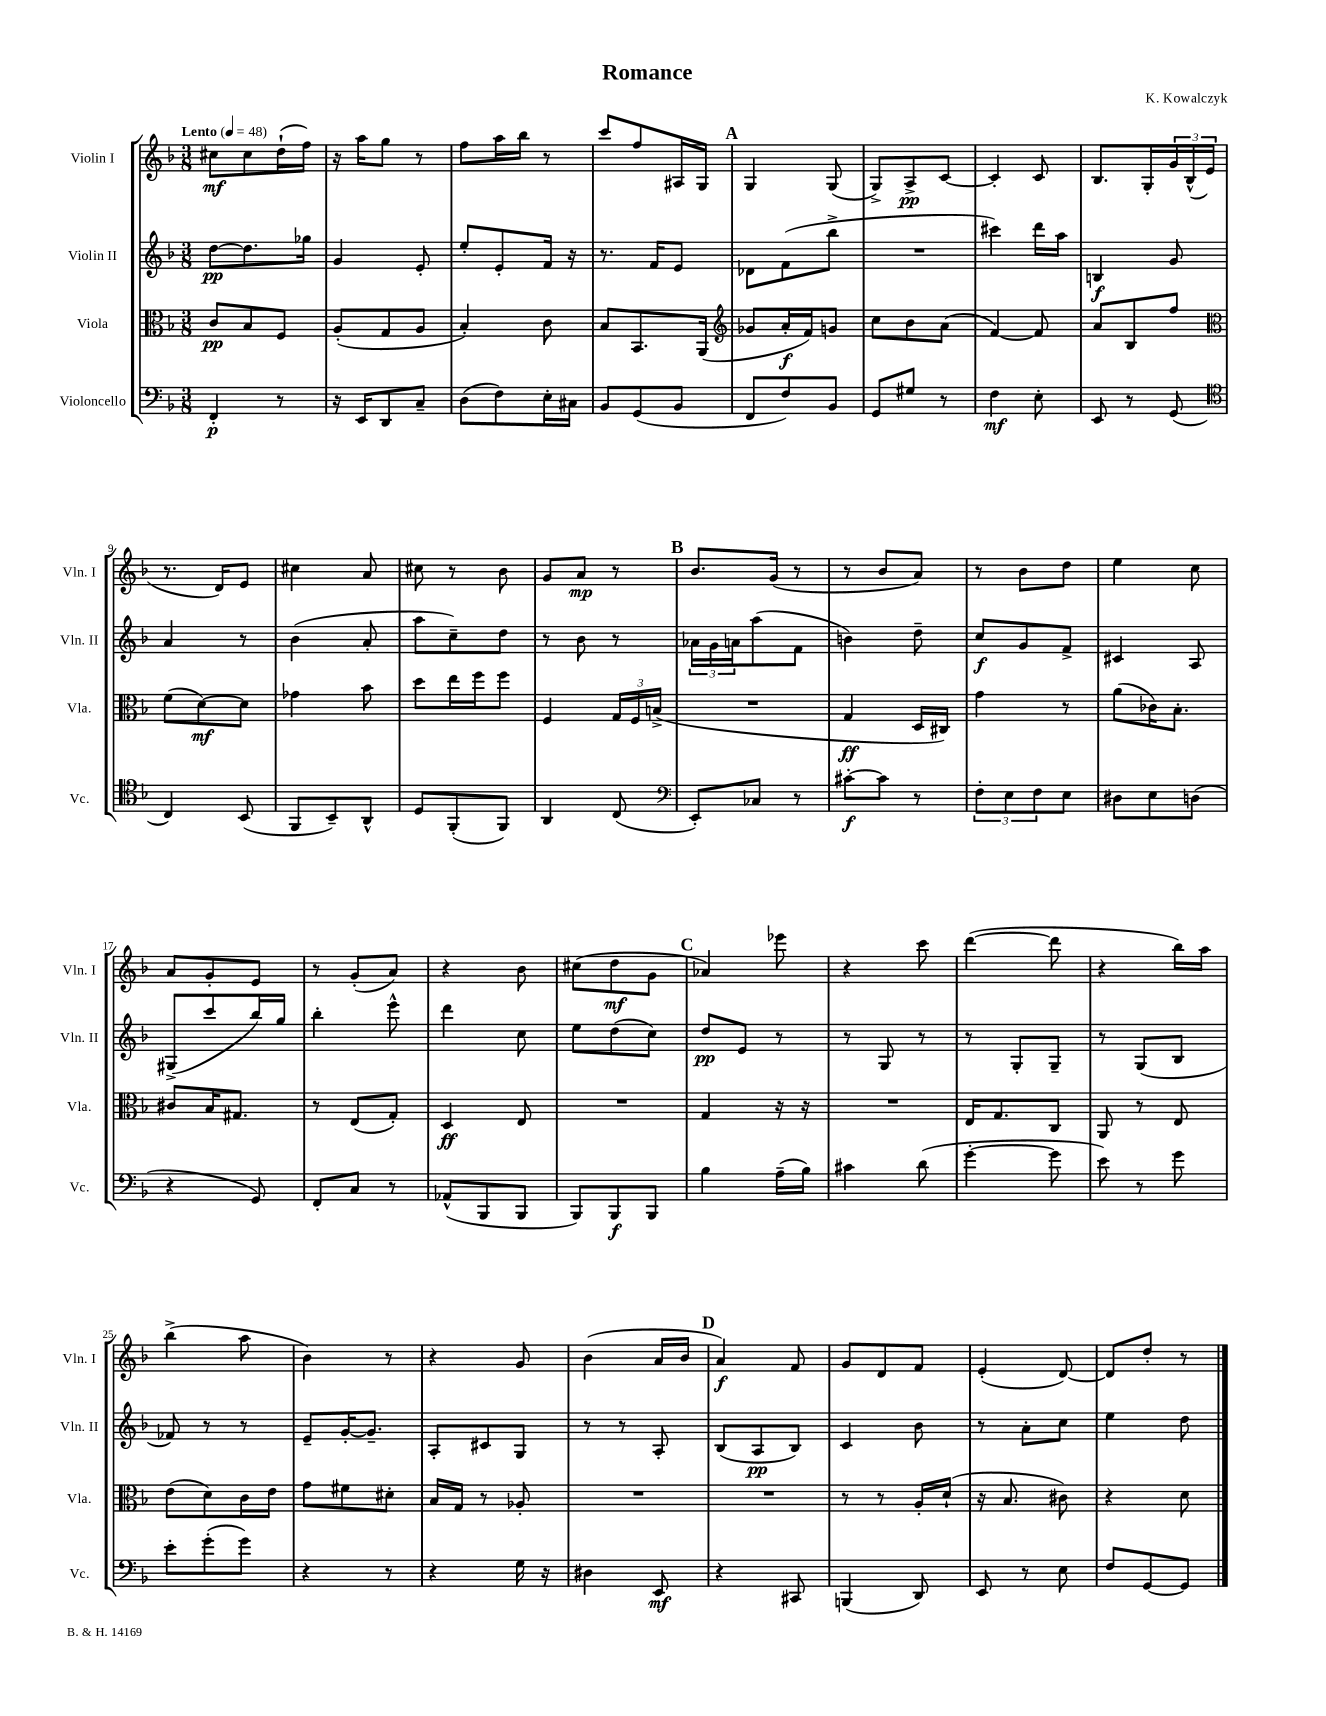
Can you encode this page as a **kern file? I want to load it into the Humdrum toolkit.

**kern	**dynam	**kern	**dynam	**kern	**dynam	**kern	**dynam
*part4	*part4	*part3	*part3	*part2	*part2	*part1	*part1
*staff4	*staff4	*staff3	*staff3	*staff2	*staff2	*staff1	*staff1
*I"Violoncello	*	*I"Viola	*	*I"Violin II	*	*I"Violin I	*
*I'Vc.	*	*I'Vla.	*	*I'Vln. II	*	*I'Vln. I	*
*clefF4	*	*clefC3	*	*clefG2	*	*clefG2	*
*k[b-]	*	*k[b-]	*	*k[b-]	*	*k[b-]	*
*M3/8	*	*M3/8	*	*M3/8	*	*M3/8	*
*MM48	*	*MM48	*	*MM48	*	*MM48	*
=1	=1	=1	=1	=1	=1	=1	=1
!	!	!	!	!	!	!LO:TX:a:B:t=Lento	!
4FF'/	p	8c/L	pp	[8dd\L	pp	8cc#X\L	mf
.	.	8B-/	.	8.dd\]	.	8cc#\	.
8r	.	8F/J	.	.	.	(16dd`\L	.
.	.	.	.	16gg-X\Jk	.	16ff\JJ)	.
=2	=2	=2	=2	=2	=2	=2	=2
16r	.	(8A'/L	.	4g/	.	16r	.
16EE/KL	.	.	.	.	.	16aa\KL	.
8DD/	.	8G/	.	.	.	8gg\J	.
8C~/J	.	8A/J	.	8e'/	.	8r	.
=3	=3	=3	=3	=3	=3	=3	=3
(8D\L	.	4B-'/)	.	8ee'/L	.	8ff\L	.
8F\)	.	.	.	8e'/	.	16aa\L	.
.	.	.	.	.	.	16bb-\JJ	.
16E'\L	.	8c\	.	16f/Jk	.	8r	.
16C#X\JJ	.	.	.	16r	.	.	.
=4	=4	=4	=4	=4	=4	=4	=4
8BB-/L	.	8B-/L	.	8.r	.	8ccc/L	.
(8GG/	.	8.BB-/	.	.	.	8ff/	.
.	.	.	.	16f/KL	.	.	.
8BB-/J	.	.	.	8e/J	.	16A#X/L	.
.	.	(16AA/Jk	.	.	.	16G/JJ	.
!!LO:REH:place=s1:t=A
=5	=5	=5	=5	=5	=5	=5	=5
*	*	*clefG2	*	*	*	*	*
8FF/L	.	8g-X/L	.	8d-X\L	.	4G/	.
8F/)	.	16a'/L	f	(8f\	.	.	.
.	.	16f/J)	.	.	.	.	.
8BB-/J	.	8gn/J	.	8bb-^\J	.	(8G/	.
=6	=6	=6	=6	=6	=6	=6	=6
8GG/L	.	8cc\L	.	4.r	.	8G^/L)	.
8G#X/J	.	8b-\	.	.	.	8A^/	pp
8r	.	(8a\J	.	.	.	[8c/J	.
=7	=7	=7	=7	=7	=7	=7	=7
4F\	mf	[4f/)	.	4ccc#X\)	.	4c'/]	.
8E'\	.	8f/]	.	16ddd\LL	.	8c/	.
.	.	.	.	16aa\JJ	.	.	.
=8	=8	=8	=8	=8	=8	=8	=8
8EE/	.	8a/L	.	4Bn/	f	8.B-/L	.
8r	.	8B-/	.	.	.	.	.
.	.	.	.	.	.	16G'/L	.
(8GG/	.	8ff/J	.	8g/	.	24g/	.
.	.	.	.	.	.	(24B-^^/	.
.	.	.	.	.	.	24e/JJ	.
!!LO:LB:g=z
=9	=9	=9	=9	=9	=9	=9	=9
*clefC4	*	*clefC3	*	*	*	*	*
4C/)	.	(8f\L	.	4a/	.	8.r	.
.	.	[8d\)	mf	.	.	.	.
.	.	.	.	.	.	16d/KL)	.
(8BB-/	.	8d\J]	.	8r	.	8e/J	.
=10	=10	=10	=10	=10	=10	=10	=10
8FF/L	.	4g-X\	.	(4b-\	.	4cc#X\	.
8BB-~/)	.	.	.	.	.	.	.
8AA^^/J	.	8b-\	.	8a'/	.	8a/	.
=11	=11	=11	=11	=11	=11	=11	=11
8D/L	.	8dd\L	.	8aa\L	.	8cc#X\	.
(8FF'/	.	16ee\L	.	8cc~\)	.	8r	.
.	.	16ff\J	.	.	.	.	.
8FF/J)	.	8ff\J	.	8dd\J	.	8b-\	.
=12	=12	=12	=12	=12	=12	=12	=12
4AA/	.	4F/	.	8r	.	8g/L	.
.	.	.	.	8b-\	.	8a/J	mp
(8C/	.	24G/LL	.	8r	.	8r	.
.	.	24F/	.	.	.	.	.
.	.	(24Bn^/JJ	.	.	.	.	.
!!LO:REH:place=s1:t=B
=13	=13	=13	=13	=13	=13	=13	=13
*clefF4	*	*	*	*	*	*	*
8EE'/L)	.	4.r	.	24a-X\LL	.	8.b-/L	.
.	.	.	.	24g\	.	.	.
.	.	.	.	24an\J	.	.	.
8C-X/J	.	.	.	(8aa\	.	.	.
.	.	.	.	.	.	(16g/Jk	.
8r	.	.	.	8f\J	.	8r	.
=14	=14	=14	=14	=14	=14	=14	=14
[8c#X'\L	f	4G/	ff	4bn\)	.	8r	.
8c#\J]	.	.	.	.	.	8b-/L	.
8r	.	16D/LL	.	8dd~\	.	8a/J)	.
.	.	16C#X/JJ)	.	.	.	.	.
=15	=15	=15	=15	=15	=15	=15	=15
12F'\L	.	4g\	.	8cc/L	f	8r	.
12E\	.	.	.	.	.	.	.
.	.	.	.	8g/	.	8b-\L	.
12F\	.	.	.	.	.	.	.
8E\J	.	8r	.	8f^/J	.	8dd\J	.
=16	=16	=16	=16	=16	=16	=16	=16
8D#X\L	.	(8a\L	.	4c#X/	.	4ee\	.
8E\	.	16c-X\K)	.	.	.	.	.
.	.	8.B-'\J	.	.	.	.	.
(8Dn\J	.	.	.	8A/	.	8cc\	.
!!LO:LB:g=z
=17	=17	=17	=17	=17	=17	=17	=17
4r	.	8c#X/L	.	(8G#X^/L	.	8a/L	.
.	.	16B-/K	.	8ccc/	.	8g'/	.
.	.	8.G#X/J	.	.	.	.	.
8GG/)	.	.	.	16bb-/L)	.	8e/J	.
.	.	.	.	16gg/JJ	.	.	.
=18	=18	=18	=18	=18	=18	=18	=18
8FF'/L	.	8r	.	4bb-'\	.	8r	.
8C/J	.	(8E/L	.	.	.	(8g'/L	.
8r	.	8G'/J)	.	8eee^^\	.	8a/J)	.
=19	=19	=19	=19	=19	=19	=19	=19
(8AA-X^^/L	.	4D/	ff	4ddd\	.	4r	.
8BBB-/	.	.	.	.	.	.	.
8BBB-/J	.	8E/	.	8cc\	.	8b-\	.
=20	=20	=20	=20	=20	=20	=20	=20
8BBB-/L)	.	4.r	.	8ee\L	.	(8cc#X\L	.
8BBB-/	f	.	.	(8dd\	.	8dd\	mf
8BBB-/J	.	.	.	8cc\J)	.	8g\J	.
!!LO:REH:place=s1:t=C
=21	=21	=21	=21	=21	=21	=21	=21
4B-\	.	4G/	.	8dd/L	pp	4a-X/)	.
.	.	.	.	8e/J	.	.	.
(16A~\LL	.	16r	.	8r	.	8eee-X\	.
16B-\JJ)	.	16r	.	.	.	.	.
=22	=22	=22	=22	=22	=22	=22	=22
4c#X\	.	4.r	.	8r	.	4r	.
.	.	.	.	8G/	.	.	.
(8d\	.	.	.	8r	.	8ccc\	.
=23	=23	=23	=23	=23	=23	=23	=23
[4g'\	.	16E/KL	.	8r	.	([4ddd\	.
.	.	8.G/	.	.	.	.	.
.	.	.	.	8G'/L	.	.	.
8g\]	.	8C/J	.	8G~/J	.	8ddd\]	.
=24	=24	=24	=24	=24	=24	=24	=24
8e\)	.	8AA/	.	8r	.	4r	.
8r	.	8r	.	(8G/L	.	.	.
8g\	.	8E/	.	8B-/J	.	16bb-\LL)	.
.	.	.	.	.	.	16aa\JJ	.
!!LO:LB:g=z
=25	=25	=25	=25	=25	=25	=25	=25
8e'\L	.	(8e\L	.	8f-X/)	.	(4bb-^\	.
(8g'\	.	8d\)	.	8r	.	.	.
8g\J)	.	16c\L	.	8r	.	8aa\	.
.	.	16e\JJ	.	.	.	.	.
=26	=26	=26	=26	=26	=26	=26	=26
4r	.	8g\L	.	8e~/L	.	4b-\)	.
.	.	8f#X\	.	[16g'/K	.	.	.
.	.	.	.	8.g~/J]	.	.	.
8r	.	8d#X'\J	.	.	.	8r	.
=27	=27	=27	=27	=27	=27	=27	=27
4r	.	16B-/LL	.	8A'/L	.	4r	.
.	.	16G/JJ	.	.	.	.	.
.	.	8r	.	8c#X/	.	.	.
16G\	.	8A-X'/	.	8G/J	.	8g/	.
16r	.	.	.	.	.	.	.
=28	=28	=28	=28	=28	=28	=28	=28
4D#X\	.	4.r	.	8r	.	(4b-\	.
.	.	.	.	8r	.	.	.
8EE/	mf	.	.	8A'/	.	16a/LL	.
.	.	.	.	.	.	16b-/JJ	.
!!LO:REH:place=s1:t=D
=29	=29	=29	=29	=29	=29	=29	=29
4r	.	4.r	.	(8B-/L	.	4a/)	f
.	.	.	.	8A/	pp	.	.
8CC#X/	.	.	.	8B-/J)	.	8f/	.
=30	=30	=30	=30	=30	=30	=30	=30
(4BBBn/	.	8r	.	4c/	.	8g/L	.
.	.	8r	.	.	.	8d/	.
8DD/)	.	16A'/LL	.	8b-\	.	8f/J	.
.	.	(16d`/JJ	.	.	.	.	.
=31	=31	=31	=31	=31	=31	=31	=31
8EE/	.	16r	.	8r	.	(4e'/	.
.	.	8.B-/	.	.	.	.	.
8r	.	.	.	8a'\L	.	.	.
8E\	.	8c#X\)	.	8cc\J	.	[8d/)	.
=32	=32	=32	=32	=32	=32	=32	=32
8F/L	.	4r	.	4ee\	.	8d/L]	.
[8GG/	.	.	.	.	.	8dd'/J	.
8GG/J]	.	8d\	.	8dd\	.	8r	.
==	==	==	==	==	==	==	==
*-	*-	*-	*-	*-	*-	*-	*-
